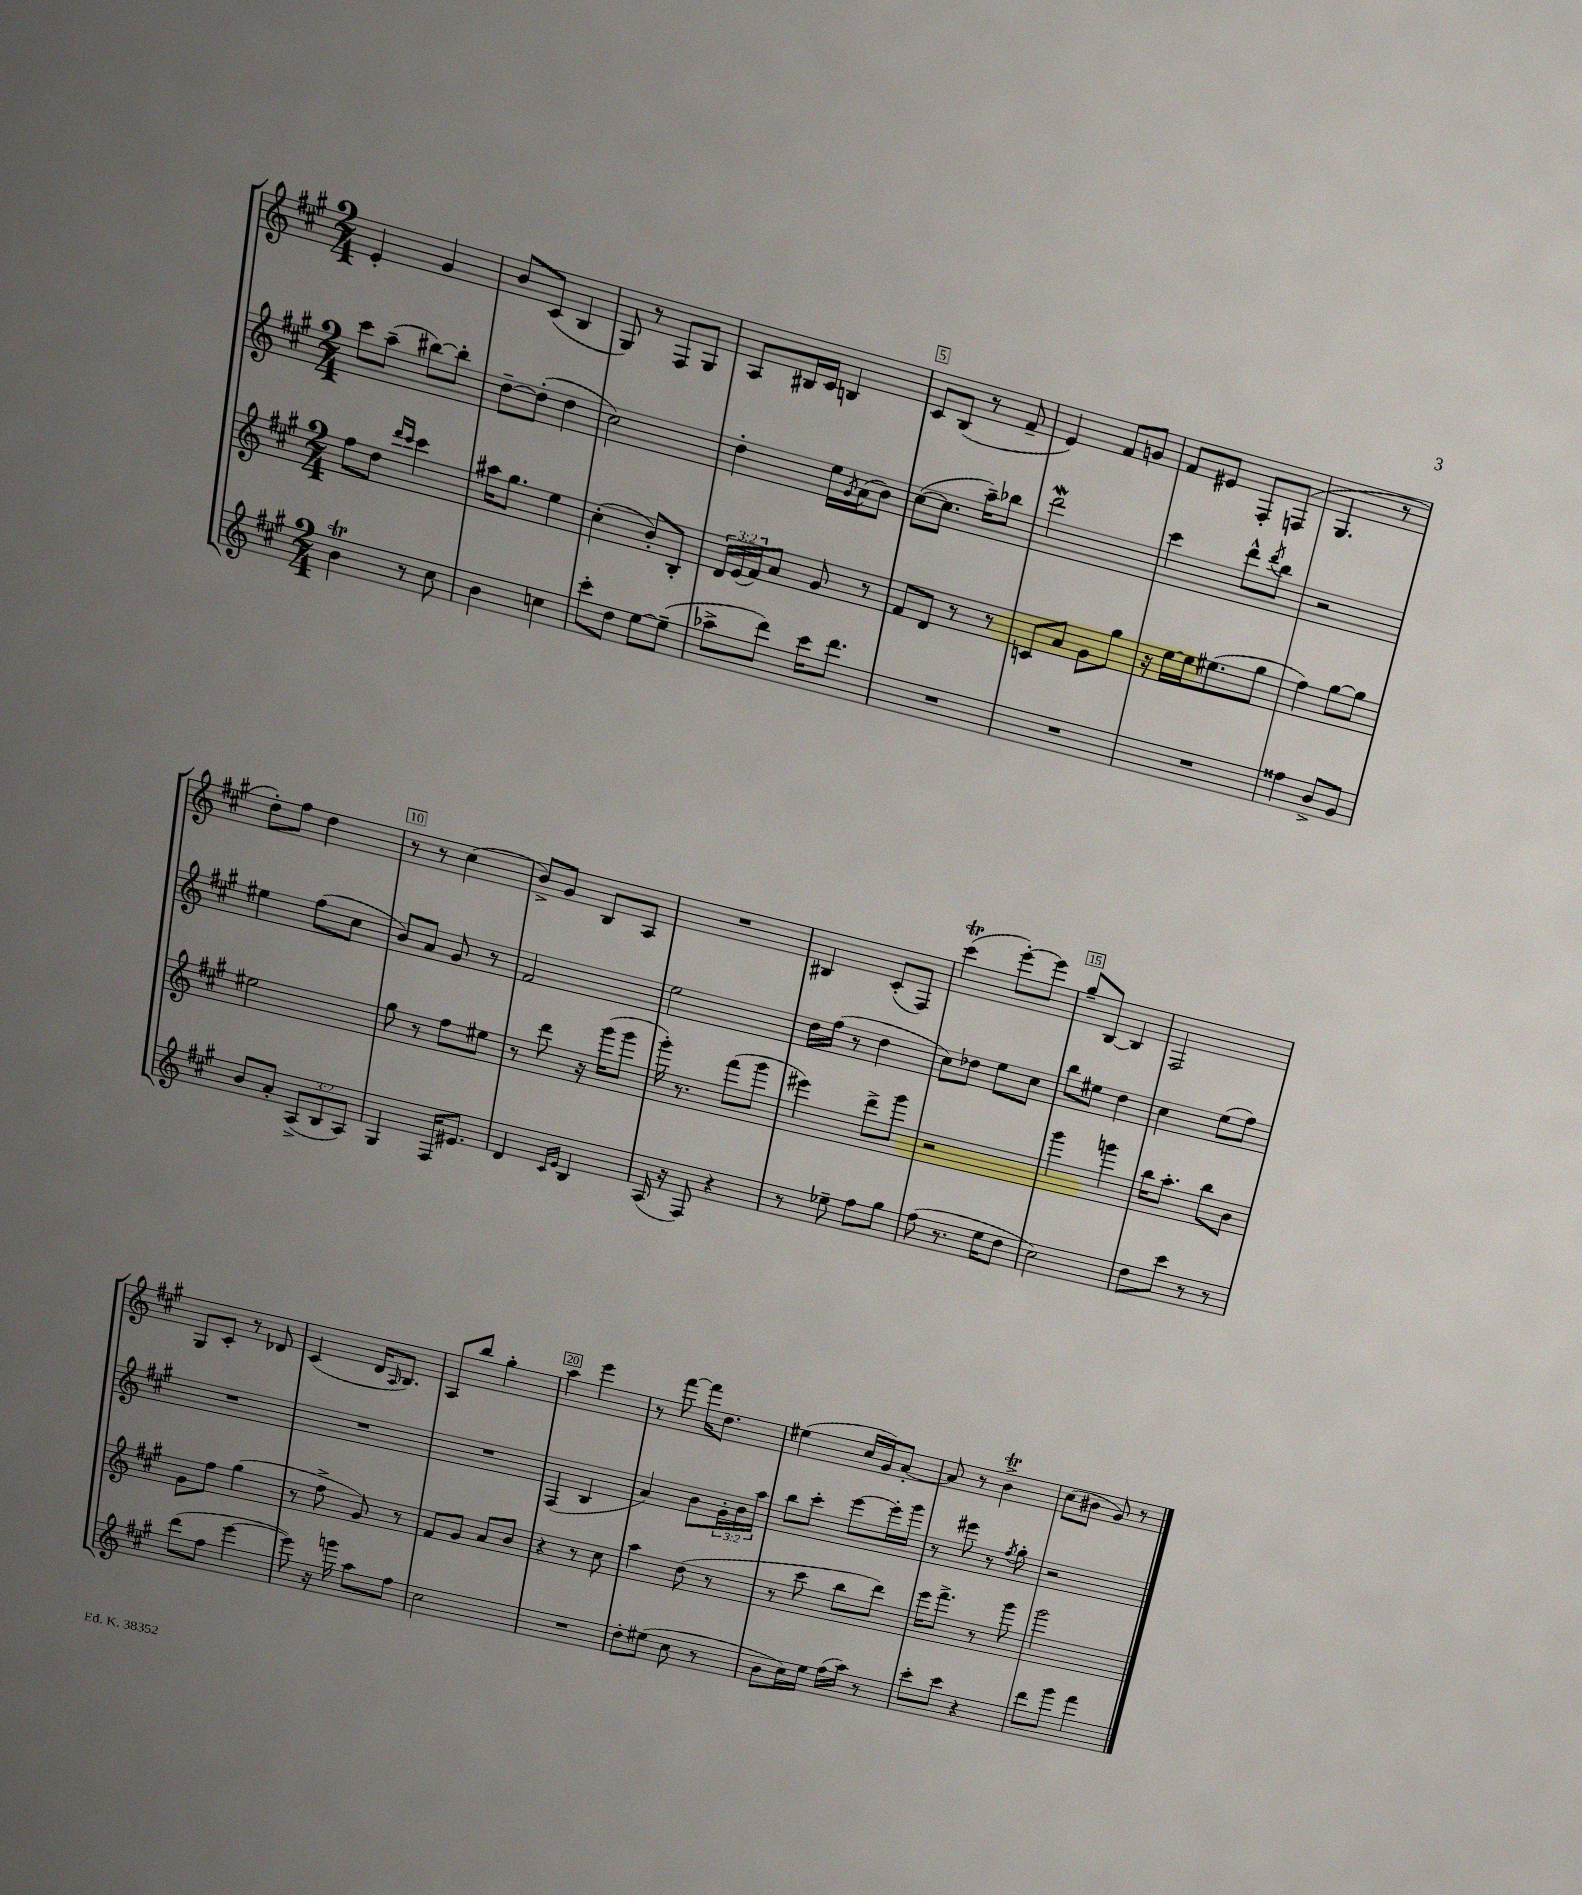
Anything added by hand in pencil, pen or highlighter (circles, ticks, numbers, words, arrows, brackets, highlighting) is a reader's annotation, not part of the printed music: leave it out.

**kern	**kern	**kern	**kern
*staff4	*staff3	*staff2	*staff1
*clefG2	*clefG2	*clefG2	*clefG2
*k[f#c#g#]	*k[f#c#g#]	*k[f#c#g#]	*k[f#c#g#]
*M2/4	*M2/4	*M2/4	*M2/4
4b	8ff#	8ccc#	4e'
.	8dd	(8aa~	.
.	16qqddd	.	.
.	16qqccc#	.	.
8r	4ccc#	[8bb#)	4g#
8cc#	.	8bb#']	.
=	=	=	=
4b	16aa#	[8dd~	8b
.	8.gg#	.	.
.	.	(8dd']	(8c#
4cc	4ee	4dd	4B
=	=	=	=
8ccc#'	(4cc#'	2cc#)	8G#)
8dd	.	.	8r
[8ee	8b')	.	8F#
(8ee~]	8B'	.	8G#
=	=	=	=
8aa-^	24d	4dd'	8A
.	(24e	.	.
.	24f#)	.	.
8ddd)	8a	.	16B#
.	.	.	16c#
16ccc#	8g#	16ee	4B
.	.	8qg#	.
8.ddd	.	(16a	.
.	8r	8b)	.
=	=	=	=
2r	8f#	([8cc#	8c#
.	8d	8.cc#]	(8B
.	8r	.	8r
.	.	16aa~)	.
.	8r	8bb-	8f#~
=	=	=	=
2r	8c	2ddd	4e)
.	8a	.	.
.	8g#	.	8f#
.	8gg#	.	8g
=	=	=	=
2r	16r	4ccc#	8f#
.	[16ee	.	.
.	16ee]	.	8e#
.	(8.ee#	.	.
.	.	8ddd^^	8F#'
.	.	8qddd	.
.	8gg#	8bb	(8F
=	=	=	=
4ff##	4ff#)	2r	4.G#
8b^	[8gg#	.	.
8g#	8gg#]	.	8r
=	=	=	=
8b	2ee#	4ee#	8dd')
8a'	.	.	8ff#
(12A^	.	(8ff#	4dd
12B	.	.	.
.	.	8cc#	.
12A)	.	.	.
=	=	=	=
4G#	8gg#	8b)	8r
.	8r	8a	8r
16F#	8ff#	8g#	(4cc#
8.e#	.	.	.
.	8ee#	8r	.
=	=	=	=
4d	8r	2f#	8b^)
.	8ddd	.	8g#
16qqc#	.	.	.
16qqe	.	.	.
4B	16r	.	8B
.	(16ggg#	.	.
.	8ggg#	.	8A
=	=	=	=
(16A	16ggg#')	2ee	2r
16r	8.r	.	.
8F#)	.	.	.
4r	(8fff#	.	.
.	8ggg#	.	.
=	=	=	=
8r	4eee#)	16dd	4B#
.	.	(16ff#	.
8ee-~	.	8r	.
8ff#	8ddd^	4dd	(8c#'
8gg#	8ggg#	.	8F#)
=	=	=	=
(8ff#	2r	8cc#)	(4ccc#
8.r	.	8dd-	.
.	.	8ee	[8eee')
16ee	.	.	.
8dd	.	8cc#	8eee]
=	=	=	=
2cc#)	4ggg#	8bb	8gg#~
.	.	8ee#	[8B
.	4ggg	4dd	4B]
=	=	=	=
8dd	16bb	4cc#	2F#
.	8.aa'	.	.
8ccc#	.	.	.
8r	8bb	(8ee	.
8r	8b	8ff#)	.
=	=	=	=
(8ddd	8g#	2r	8G#
8ff#	8ff#	.	8c#'
[4eee	(4gg#	.	8r
.	.	.	8d-
=	=	=	=
8eee])	8r	2r	(4c#
16r	8ff#^	.	.
16ggg	.	.	.
8aa	8g#)	.	16d
.	.	.	16qqA
.	.	.	8.B)
8ff#	8r	.	.
=	=	=	=
2cc#	8f#	2r	8A
.	8g#	.	8bb
.	8a	.	4gg#'
.	8b	.	.
=	=	=	=
2r	4r	(4F#	4aa
.	8r	4B	4eee
.	8cc#	.	.
=	=	=	=
8dd'	4aa	4a)	8r
(8ee#	.	.	[8fff#
8cc#	(8dd	8b	16fff#]
.	.	.	8.dd
8r	8r	24g#'	.
.	.	24b	.
.	.	24aa	.
=	=	=	=
8b	8r	8bb	(4ee#
16cc#)	8ccc#	8ccc#'	.
16ee	.	.	.
(16ff#	8bb	[8eee	16cc#
16aa)	.	.	16g#)
8r	8ddd)	16eee']	[8a'
.	.	16ggg#	.
=	=	=	=
8ccc#'	16eee	8r	8a]
.	8.fff#^	.	.
8ccc#	.	8eee#	8r
4r	8r	8r	4b^
.	.	8qff#	.
.	8ggg#	8gg#'	.
=	=	=	=
8ddd	2ggg#	2r	(8cc#
8ggg#	.	.	8b#
4fff#	.	.	8g#)
.	.	.	8r
==	==	==	==
*-	*-	*-	*-
